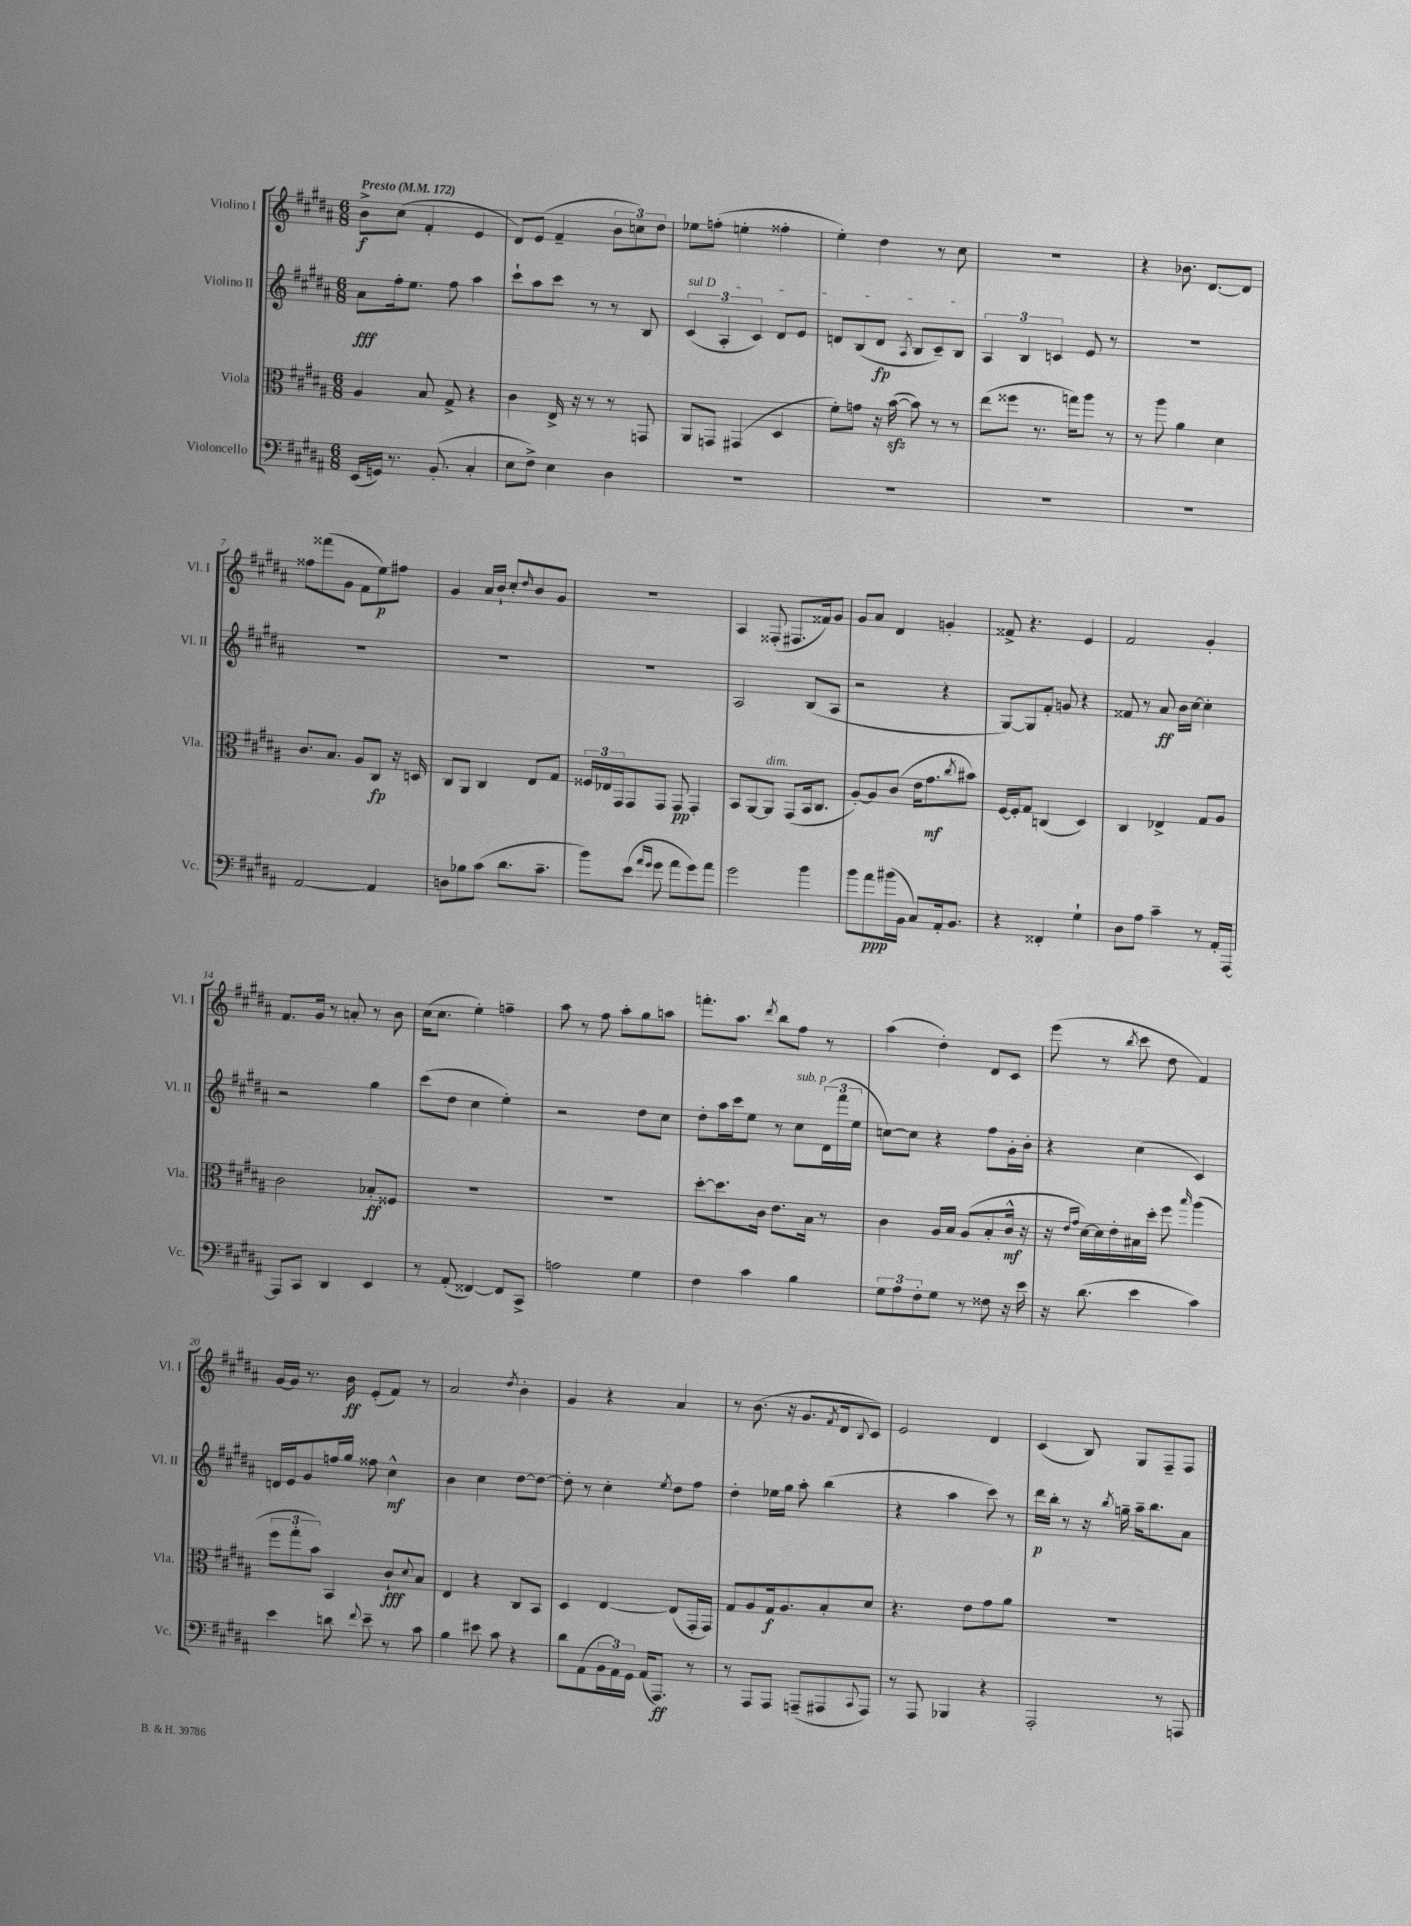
<<
\new StaffGroup <<
\new Staff = "s0" \with { instrumentName = "Violino I" shortInstrumentName = "Vl. I" } {
    \clef treble \key b \major \numericTimeSignature \time 6/8 \tempo "Presto" 4 = 172
    b'8->\f cis''8( fis'4-. e'4 |
    dis'8) e'8( fis'4-- \tuplet 3/2 { b'8 c''8) dis''8 } |
    ees''8 f''8-.( e''4-. fisis''4-. |
    e''4-.) dis''4 r8 cis''8 |
    R2. |
    r4 bes'8. dis'8.~ dis'8 |
    fisis''8 fisis'''8( gis'8 fis'8 e''8\p) fis''8 |
    gis'4 ais'16 b'16-! cis''8-. \grace { dis''16 } b'8 gis'8 |
    R2. |
    ais4 fisis8-.( fis8. fisis'16) gis'8 |
    gis'8 ais'8 dis'4 g'4-. |
    fisis'8-> r4. e'4 |
    fis'2 gis'4-. |
    fis'8. gis'16 r8 a'8-. r8 b'8 |
    cis''16( cis''8. e''4-.) f''4-- |
    ais''8 r8 fis''8 ais''8-. gis''8 a''8 |
    f'''8.-. ais''8. \acciaccatura { dis'''8 } b''8 fis''8 r8 |
    ais''4( dis''4-.) dis'8 cis'8 |
    e'''8( r8 \acciaccatura { b''8 } cis'''8 dis''8 fis'4) |
    gis'16~ gis'16 r8. b'16\ff e'8-.( fis'8) r8 |
    ais'2 \acciaccatura { dis''8 } b'4-. |
    gis'4 r4 ais'4 |
    r8 b'8.( r16 gis'8. \acciaccatura { fis'8 } dis'16 \appoggiatura { b8 } cis'8) |
    e'2 dis'4 |
    cis'4( b8) gis8 fis8-- fis8 \bar "|." |
}
\new Staff = "s1" \with { instrumentName = "Violino II" shortInstrumentName = "Vl. II" } {
    \clef treble \key b \major \numericTimeSignature \time 6/8
    ais'8\fff fis''16-. e''8. fis''8 ais''4 |
    cis'''8-! ais''8 cis'''8 r8 r8 b8 |
    \tuplet 3/2 { \once \override TextSpanner.bound-details.left.text = \markup { \italic "sul D" } cis'4\startTextSpan( ais4-. cis'4) } dis'8 e'8 |
    d'8 b8( d'8\fp \acciaccatura { ais8 } b8 cis'8--) b8\stopTextSpan |
    \tuplet 3/2 { ais4 b4 c'4 } e'8 r8 |
    R2. |
    R2. |
    R2. |
    R2. |
    ais2 b8( ais8 |
    r2 r4 |
    gis8~) gis8 fis'8-. g'8 r4 |
    fisis'8 r8 ais'8\ff b'16 cis''16~ cis''4-. |
    r2 gis''4 |
    cis'''8( dis''8 cis''4 e''4-.) |
    r2 dis''8 cis''8 |
    dis''8-. ais''16 cis'''16 e''8 r8 cis''8^\markup { \italic "sub. p" } \tuplet 3/2 { dis'16( fis'''16 e''16 } |
    c''8~) c''8 r4 fis''8 gis'16-. b'16-. |
    r4 cis''4( cis'4) |
    d'16 e'16 gis'8 f''16 gis''16 fisis''8 cis''4-^\mf |
    b'4 cis''4 dis''8~ dis''8~ |
    dis''8-. r8 cis''4-. \acciaccatura { e''8 } dis''8 fis''8 |
    dis''4-. ees''16 gis''16 ais''8-. b''4( |
    r4 ais''4 cis'''8) r8 |
    dis'''16\p b''16-. r8 r16 \acciaccatura { b''8 } g''16-- ais''16-- b''8. ais'8 \bar "|." |
}
\new Staff = "s2" \with { instrumentName = "Viola" shortInstrumentName = "Vla." } {
    \clef alto \key b \major \numericTimeSignature \time 6/8
    ais4 b8 gis8-> r4 |
    cis'4 e16-> r16 r8 r8 g,8 |
    ais,8 g,8 gis,4( dis4 |
    fis'8-.) g'8 r16 b'16~\sfz( b'8) r8 r8 |
    e''8( fisis''8 r8. g''16) ais''8 r8 |
    r8 ais''8 ais'4 dis'4 |
    cis'8. b8. ais8 cis8\fp r16 d16 |
    cis8 ais,8 cis4 e8 gis8 |
    \tuplet 3/2 { fisis16 ees16 gis,16 } gis,8 gis,8 gis,8\pp gis,4-. |
    b,8 ais,8~ ais,8^\markup { \italic "dim." } gis,8( b,16 cis8. |
    ais8~-.) ais8 cis'8( e'16 gis'8.\mf \acciaccatura { cis''8 } bis'8) |
    fis16~ fis16-. gis8 c4( dis4) |
    cis4 ees4-> gis8 ais8 |
    cis'2 bes8-.\ff fisis8 |
    R2. |
    R2. |
    dis''8~-. dis''8. cis'16 e'8. b16 r8 |
    cis'4 ais16 b16 ais8( b8-. cis'16-^\mf r16 |
    r16 \grace { e'16 gis'16 } dis'16~) dis'16 e'16-. bis16 dis''16-. fis''8 \grace { b''16 } ais''4( |
    \tuplet 3/2 { fis''8 gis''8-. b'8) } b,4 cis'8-!\fff \appoggiatura { dis'8 } b8 |
    e4 r4 cis8 b,8 |
    dis4 e4~ e8( gis,16-. gis,16) |
    gis8 ais8 gis16\f ais8. b8-. dis'8 |
    r4. e'8 gis'8 ais'8 |
    R2. \bar "|." |
}
\new Staff = "s3" \with { instrumentName = "Violoncello" shortInstrumentName = "Vc." } {
    \clef bass \key b \major \numericTimeSignature \time 6/8
    e,16( g,16) r8. b,8.-.( cis4-. |
    e8 fis8->) e4 dis4 |
    R2. |
    R2. |
    R2. |
    R2. |
    ais,2~ ais,4 |
    d8 bes8 cis'8( dis'8. cis'8.-- |
    b'8) e'8( \grace { ais'16 gis'16 } gis'8 ais'8 gis'8) ais'8 |
    gis'2 b'4 |
    b'8 ais'8\ppp bis'16( b,16 cis8) ais,16-. b,8. |
    r4 fisis,4-. gis4-! |
    dis8 ais8 cis'4-- r8 ais,16-. ais,,16~ |
    ais,,8 cis,8 dis,4 e,4 |
    r8 ais,8-.( fisis,4~) fisis,8 cis,8-> |
    a2 gis4 |
    fis4 cis'4 b4 |
    \tuplet 3/2 { gis8 ais8 fis8-. } gis8 r8 fisis8 r16 e'16 |
    r16 dis'8.( e'4 cis'4) |
    e'4 d'8 \appoggiatura { fis'8 } e'8-- r8 cis'8 |
    b4 eis'8 cis'8 r4 |
    dis'8 ais,8( \tuplet 3/2 { b,16 ais,16) gis,16 } ais,16( ais,,8.\ff) r8 |
    r8 ais,,8 ais,,8 a,,8--( ais,,8 \appoggiatura { cis,8 } ais,,8) |
    r8 ais,,8 bes,,4 r4 |
    ais,,2-. r8 a,,8 \bar "|." |
}
>>
>>
